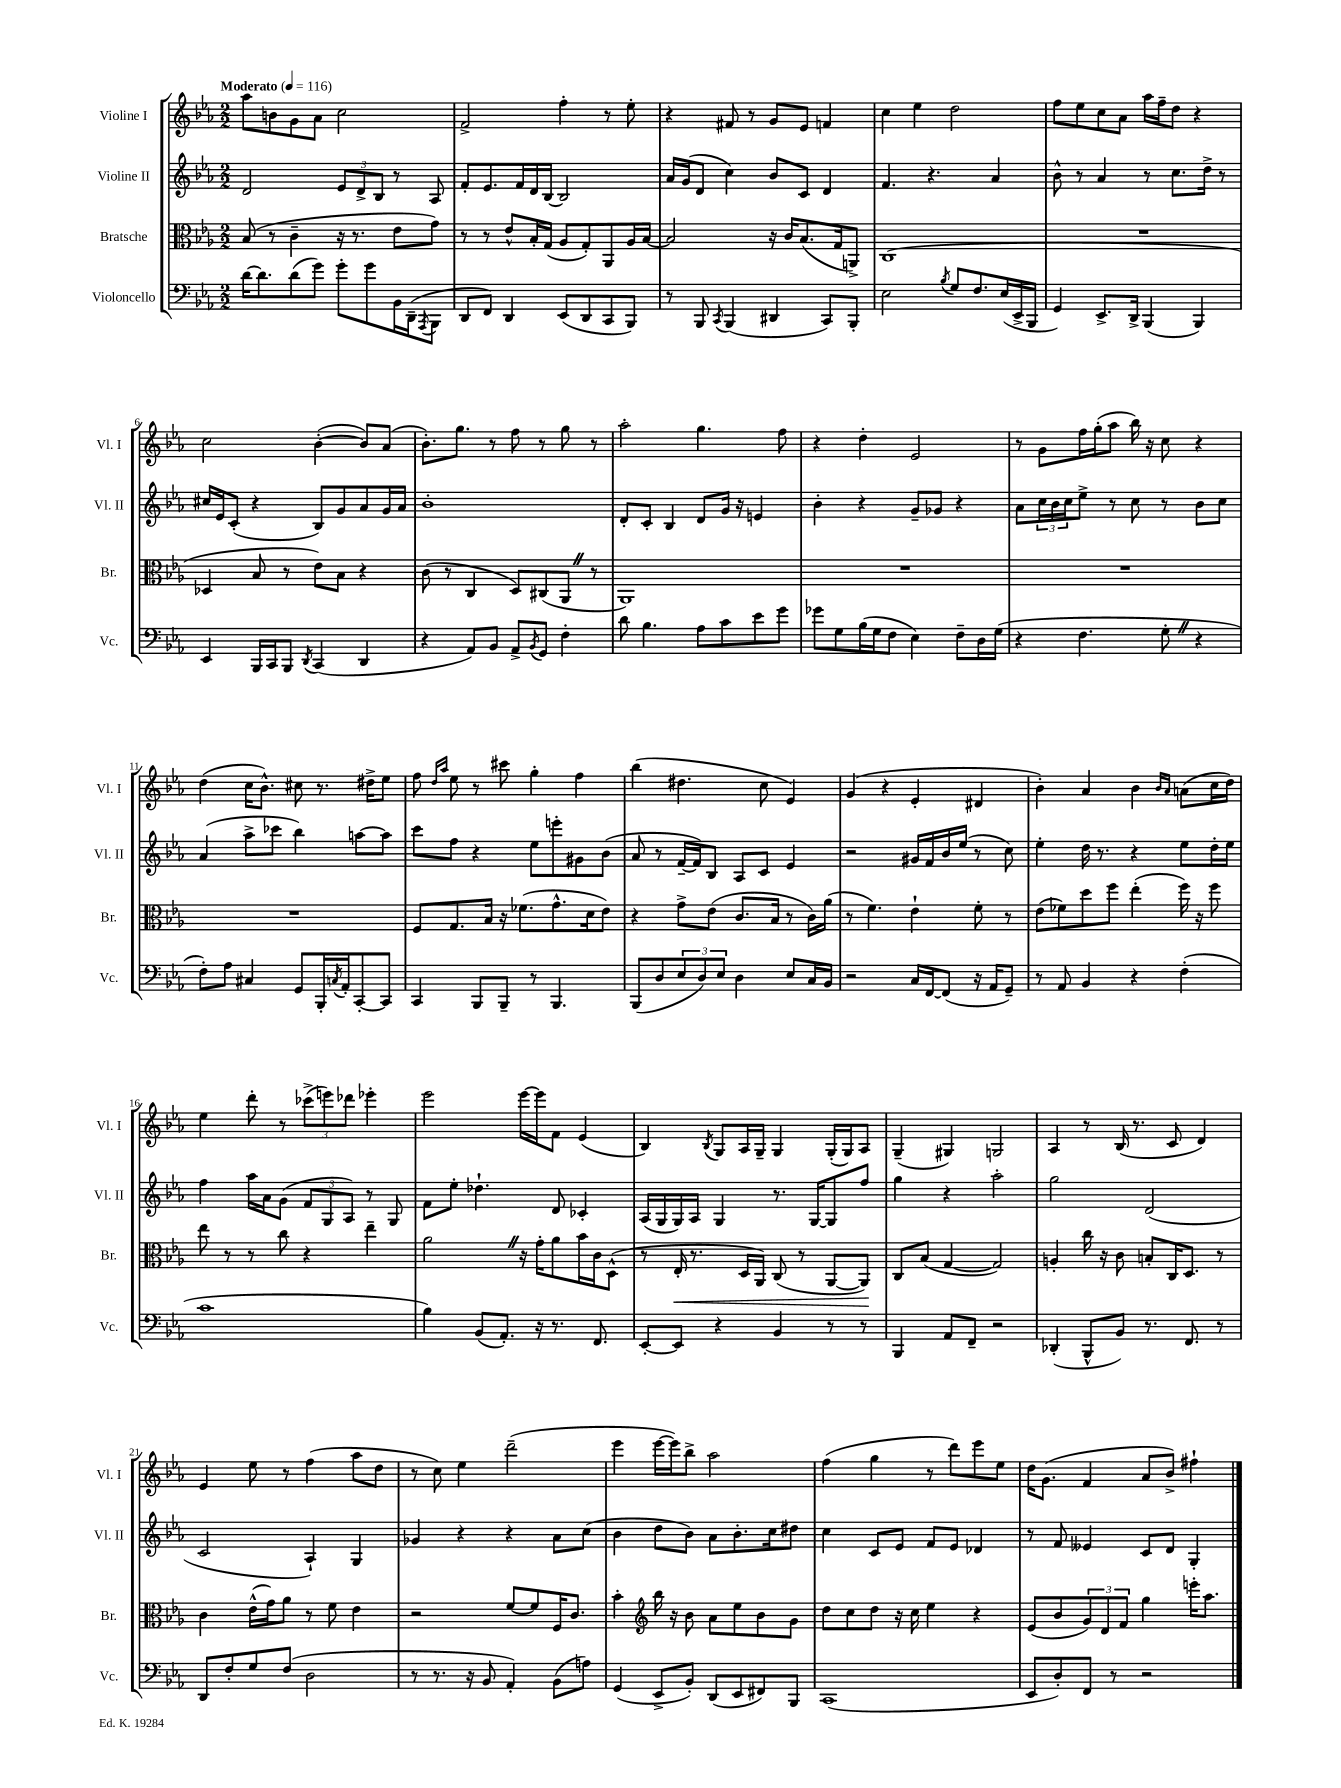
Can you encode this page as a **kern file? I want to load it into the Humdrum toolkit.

**kern	**kern	**kern	**kern
*staff4	*staff3	*staff2	*staff1
*clefF4	*clefC3	*clefG2	*clefG2
*k[b-e-a-]	*k[b-e-a-]	*k[b-e-a-]	*k[b-e-a-]
*M2/2	*M2/2	*M2/2	*M2/2
*MM116	*MM116	*MM116	*MM116
[16d	(8B-	2d	8aa-
8.d]	.	.	.
.	8r	.	8b
(8d	4c~	.	8g
8g)	.	.	8a-
8g'	16r	12e-	2cc
.	8.r	.	.
.	.	12d^	.
8g	.	.	.
.	.	12B-	.
16BB-	8e-	8r	.
(16DD~	.	.	.
8qAAA-	.	.	.
8BBB-	8g)	8A-	.
=	=	=	=
8DD	8r	8f'	2f^
8FF)	8r	8.e-	.
4DD	8e-^^	.	.
.	.	16f	.
.	16B-'	16d	.
.	(16G	[16B-	.
(8EE-	8A-	2B-]	4ff'
8DD	8G')	.	.
8CC	8AA-	.	8r
8BBB-)	16A-	.	8ee-'
.	[16B-	.	.
=	=	=	=
8r	2B-]	16a-	4r
.	.	(16g	.
8BBB-	.	8d	.
8qCC	.	.	.
(4BBB-	.	4cc)	8f#
.	.	.	8r
4DD#	16r	8b-	8g
.	16c	.	.
.	(8.B-	8c	8e-
8CC)	.	4d	4f
.	16G	.	.
8BBB-'	8AA^)	.	.
=	=	=	=
2E-	(1C	4.f	4cc
.	.	.	4ee-
.	.	4.r	.
8qB-	.	.	.
8G	.	.	2dd
8.F	.	.	.
.	.	4a-	.
(16E-	.	.	.
16EE-^	.	.	.
16BBB-	.	.	.
=	=	=	=
4GG)	1r	8b-^^	8ff
.	.	8r	8ee-
8.EE-^	.	4a-	8cc
.	.	.	8a-
16DD^	.	.	.
(4BBB-	.	8r	16aa-
.	.	.	16ff~
.	.	8.cc	8dd
4BBB-)	.	.	4r
.	.	16dd^	.
.	.	8r	.
=	=	=	=
4EE-	4D-	16cc#	2cc
.	.	16e-	.
.	.	(8c'	.
16BBB-	8B-	4r	.
16CC	.	.	.
8BBB-	8r	.	.
8qDD	.	.	.
(4CC	8e-)	8B-)	([4b-'
.	8B-	8g	.
4DD	4r	8a-	8b-])
.	.	16g	(8a-
.	.	16a-	.
=	=	=	=
4r	(8c	1b-'	8.b-')
.	8r	.	.
.	.	.	8.gg
8AA-)	4C	.	.
8BB-	.	.	8r
8AA-^	8D)	.	8ff
8qBB-	.	.	.
8GG	(8C#	.	8r
4F'	8AA-	.	8gg
.	8r	.	8r
=	=	=	=
8d	1AA-)	8d'	2aa-'
4.B-	.	8c'	.
.	.	4B-	.
8A-	.	8d	4.gg
8c	.	16g	.
.	.	16r	.
8e-	.	4e	.
8g	.	.	8ff
=	=	=	=
8g-	1r	4b-'	4r
8G	.	.	.
(16B-	.	4r	4dd'
16G	.	.	.
8F	.	.	.
4E-)	.	8g~	2e-
.	.	8g-	.
8F~	.	4r	.
16D	.	.	.
(16G	.	.	.
=	=	=	=
4r	1r	8a-	8r
.	.	24cc	8g
.	.	24b-	.
.	.	24cc	.
4.F	.	8ee-^	16ff
.	.	.	(16gg'
.	.	8r	8aa-
.	.	8cc	16bb-)
.	.	.	16r
8G'	.	8r	8cc
4r	.	8b-	4r
.	.	8cc	.
=	=	=	=
8F')	1r	(4a-	(4dd
8A-	.	.	.
4C#	.	8aa-^	16cc
.	.	.	8.b-^^)
.	.	8ccc-	.
8GG	.	4bb-)	8cc#
16BBB-'	.	.	8.r
8qC	.	.	.
16AA-'	.	.	.
[8CC'	.	[8aa	.
.	.	.	16dd#^
8CC]	.	8aa]	8ee-
=	=	=	=
4CC	8F	8ccc	8ff
.	.	.	16qqdd
.	.	.	16qqaa-
.	8.G	8ff	8ee-
8BBB-	.	4r	8r
.	16B-	.	.
8BBB-~	16r	.	8ccc#
.	(8.f-	.	.
8r	.	8ee-	4gg'
4.BBB-	8.g^^	8eee'	.
.	.	8g#	4ff
.	16d	.	.
.	8e-)	(8b-	.
=	=	=	=
(8BBB-	4r	8a-	(4bb-
8D	.	8r	.
12E-	8g^	[16f~	4.dd#
.	.	16f])	.
12D)	.	.	.
.	(8e-	8B-	.
12E-	.	.	.
4D	8.c	8A-	.
.	.	8c	8cc
.	16B-	.	.
8E-	8r	4e-	4e-)
16C	16c)	.	.
16BB-	(16a-	.	.
=	=	=	=
2r	8r	2r	(4g
.	4.f)	.	.
.	.	.	4r
16C	4e-`	16g#	4e-'
[16FF	.	16f	.
(8FF]	.	16b-	.
.	.	(16ee-	.
16r	8f'	8r	4d#
16AA-	.	.	.
8GG~)	8r	8cc)	.
=	=	=	=
8r	(8e-	4ee-'	4b-')
8AA-	8f-)	.	.
4BB-	8dd	16dd	4a-
.	.	8.r	.
.	8ff	.	.
4r	(4ee-'	4r	4b-
.	.	.	16qqb-
.	.	.	16qqa-
(4F'	16ff)	8ee-	(8a
.	16r	.	.
.	8ff	16dd'	16cc
.	.	16ee-	16dd)
=	=	=	=
1c	8ee-	4ff	4ee-
.	8r	.	.
.	8r	16aa-	8ddd'
.	.	16a-	.
.	8cc	(8g	8r
.	4r	12f	(12ccc-^
.	.	12G	12eee)
.	.	12A-)	12ddd-
.	4ee-~	8r	4eee-'
.	.	8G	.
=	=	=	=
4B-)	2a-	8f	2eee-
.	.	8ee-'	.
(8BB-	.	4.dd-`	.
8.AA-')	.	.	.
.	16r	.	[16eee-
16r	16g'	.	16eee-]
8.r	8a-	8d	8f
.	16b-	4c-'	(4e-
8.FF	16c	.	.
.	(8D^^	.	.
=	=	=	=
[8EE-'	8r	(16A-	4B-)
.	.	16G	.
8EE-]	16E-'	16G)	.
.	8.r	16A-	.
.	.	.	8qB-
4r	.	4G	8G
.	16D	.	16A-
.	16AA-)	.	16G~
4BB-	(8C	8.r	4G
.	8r	.	.
.	.	[16G	.
8r	[8AA-	8G]	(16G'
.	.	.	16G)
8r	8AA-])	8ff	8A-
=	=	=	=
4BBB-	8C	4gg	(4G~
.	(8B-	.	.
8AA-	[4G	4r	4G#)
8FF~	.	.	.
2r	2G])	2aa-'	2G
=	=	=	=
(4DD-'	4A'	2gg	4A-
8BBB-^^	16cc	.	8r
.	16r	.	.
8BB-)	8c	.	(16B-
.	.	.	8.r
8.r	8B'	(2d	.
.	16C	.	8c
8.FF	8.D	.	.
.	.	.	4d)
8r	8r	.	.
=	=	=	=
8DD	4c	2c	4e-
8F'	.	.	.
8G	(16e-^^	.	8ee-
.	16g)	.	.
(8F	8a-	.	8r
2D	8r	4A-`)	(4ff
.	8f	.	.
.	4e-	4G	8aa-
.	.	.	8dd
=	=	=	=
8r	2r	4g-	8r
8.r	.	.	8cc)
.	.	4r	4ee-
16r	.	.	.
8BB-	.	.	.
4AA-')	[8f	4r	(2ddd~
.	8f]	.	.
(8BB-	16F	8a-	.
.	8.c	.	.
8A)	.	(8cc	.
=	=	=	=
(4GG	4b-'	4b-	4eee-
*	*clefG2	*	*
8EE-^	16bb-	8dd	[16eee-
.	16r	.	16eee-])
8BB-')	8b-	8b-)	8bb-^
(8DD	8a-	8a-	2aa-
8EE-	8ee-	8.b-'	.
8FF#)	8b-	.	.
.	.	16cc	.
8BBB-	8g	8dd#	.
=	=	=	=
(1CC	8dd	4cc	(4ff
.	8cc	.	.
.	8dd	8c	4gg
.	16r	8e-	.
.	16cc	.	.
.	4ee-	8f	8r
.	.	8e-	8ddd)
.	4r	4d-	8eee-
.	.	.	8ee-
=	=	=	=
8EE-	(8e-	8r	16dd
.	.	.	(8.g
8D')	8b-	8f	.
8FF	12g)	4e--	4f
.	12d	.	.
8r	.	.	.
.	12f	.	.
2r	4gg	8c	8a-
.	.	8d	8b-^)
.	16eee'	4G'	4ff#`
.	8.aa-	.	.
==	==	==	==
*-	*-	*-	*-
